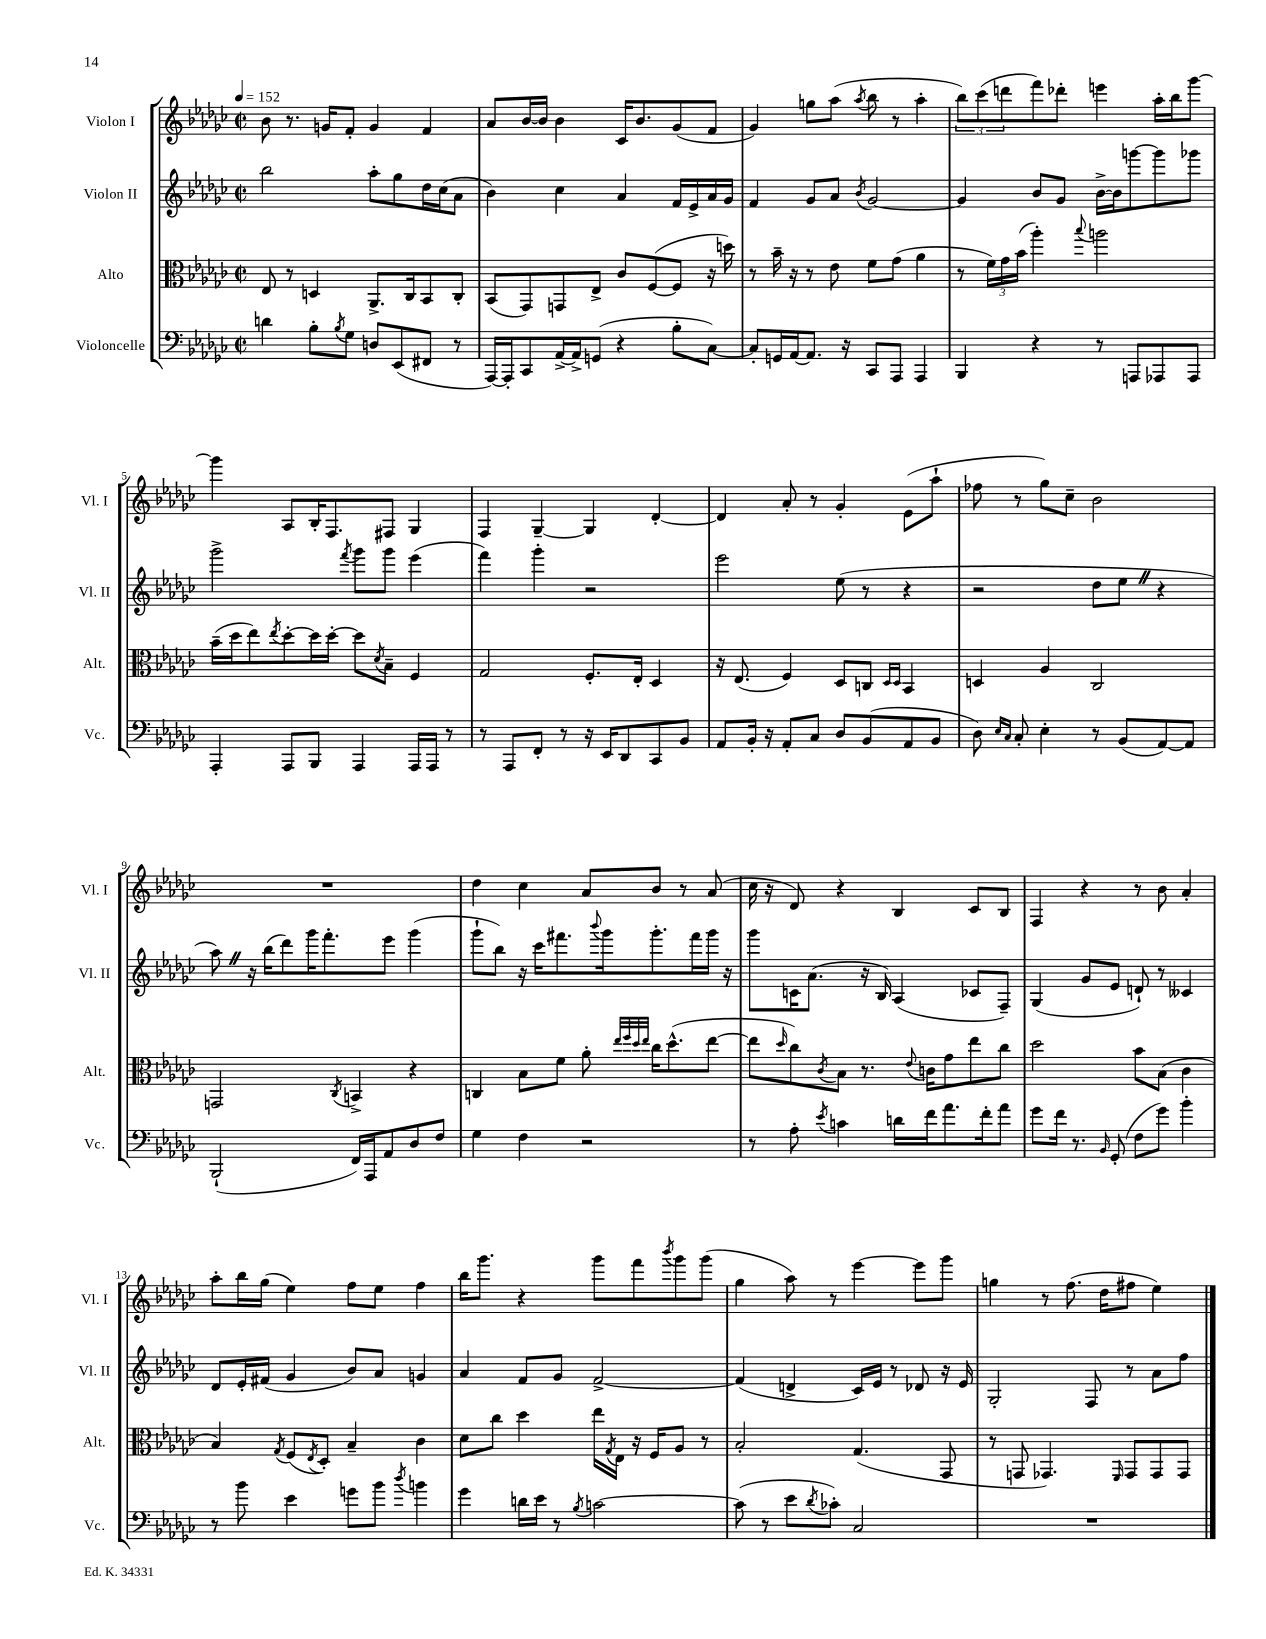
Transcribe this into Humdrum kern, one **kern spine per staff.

**kern	**kern	**kern	**kern
*staff4	*staff3	*staff2	*staff1
*clefF4	*clefC3	*clefG2	*clefG2
*k[b-e-a-d-g-c-]	*k[b-e-a-d-g-c-]	*k[b-e-a-d-g-c-]	*k[b-e-a-d-g-c-]
*M2/2	*M2/2	*M2/2	*M2/2
*met(c|)	*met(c|)	*met(c|)	*met(c|)
*MM152	*MM152	*MM152	*MM152
4d\	8E-/	2bb-\	8b-\
.	8r	.	8.r
8B-'\L	4D/	.	.
.	.	.	16g/LK
8qB-/	.	.	.
8G-\J	.	.	8f'/J
8D/L	8.AA-^/L	8aa-'\L	4g/
(8EE-/	.	8gg-\	.
.	16C-/k	.	.
8FF#/J	8BB-/	16dd-\L	4f/
.	.	(16cc-\J	.
8r	8C-'/J	8a-\J	.
=	=	=	=
[16AAA-/LL)	(8BB-/L	4b-\)	8a-/L
16AAA-'/]J	.	.	.
8CC-/	8GG-/)	.	[16b-/L
.	.	.	16b-/]JJ
[16AA-^/L	8GG/	4cc-\	4b-\
16AA-^/]J	.	.	.
(8GG/J	8E-^/J	.	.
4r	8c-/L	4a-/	16c-/LK
.	.	.	8.b-/
.	([8F/	.	.
8B-'\L	8F/]J	16f/LL	(8g-/
.	.	16e-^/	.
[8C-\J)	16r	16a-/	8f/J
.	16dd\)	16g-/JJ	.
=	=	=	=
8C-'/]L	8r	4f/	4g-/)
16GG/L	16b-~\	.	.
[16AA-/J	16r	.	.
8.AA-/]J	8r	8g-/L	8gg\L
.	8e-\	8a-/J	(8aa-\J
16r	.	.	.
.	.	8qb-/	8qaa-/
8CC-/L	8f\L	[2g-/	8bb-\
8AAA-/J	(8g-\J	.	8r
4AAA-/	4a-\	.	4aa-'\
=	=	=	=
4BBB-/	8r	4g-/]	12bb-\L)
.	.	.	(12ccc-\
.	24f\LL)	.	.
.	24g-\	.	12ddd\
.	(24b-\JJ	.	.
4r	4aa-'\)	8b-/L	8fff\)
.	.	8g-/J	8ddd-'\J
.	8qqbb-/	.	.
8r	2aa\	[16b-^\LL	4eee\
.	.	16b-\]J	.
8AAA/L	.	[8ggg\	.
8AAA-/	.	8ggg\]	16aa-'\LL
.	.	.	16bb-\J
8AAA-/J	.	8ggg-\J	[8ggg-\J
=	=	=	=
4AAA-'/	(16b-~\LL	2ggg-^\	4ggg-\]
.	16dd-\J	.	.
.	8ee-\)	.	.
.	8qee-/	.	.
8AAA-/L	[8dd-'\	.	8A-/L
8BBB-/J	16dd-\]L	.	16B-'/K
.	[16dd-'\JJ	.	8.F/
.	.	8qfff/	.
4AAA-/	8dd-\]L	8ggg-\L	.
.	8qd-/	.	.
.	8B-~\J	8ggg-\J	8F#/J
16AAA-/LL	4F/	(4eee-\	4G-/
16AAA-/JJ	.	.	.
8r	.	.	.
=	=	=	=
8r	2G-/	4fff\)	4F/
8AAA-/L	.	.	.
8FF'/J	.	4ggg-'\	[4G-~/
8r	.	.	.
16r	8.F'/L	2r	4G-/]
16EE-/LK	.	.	.
8DD-/	.	.	.
.	16E-'/Jk	.	.
8CC-/	4D-/	.	[4d-'/
8BB-/J	.	.	.
=	=	=	=
8AA-/L	16r	2eee-\	4d-/]
.	(8.E-/	.	.
16BB-'/Jk	.	.	.
16r	.	.	.
8AA-'/L	4F/)	.	8a-'/
8C-/J	.	.	8r
8D-/L	8D-/L	(8ee-\	4g-'/
(8BB-/	8C/J	8r	.
.	16qqD-/LL	.	.
.	16qqD-/JJ	.	.
8AA-/	4BB-/	4r	(8e-\L
8BB-/J	.	.	8aa-`\J
=	=	=	=
8D-\)	4D/	2r	8ff-\
16qqE-/LL	.	.	.
16qqC-/JJ	.	.	.
8C-'/	.	.	8r
4E-'\	4A-/	.	8gg-\L)
.	.	.	8cc-~\J
8r	2C-/	8dd-\L	2b-\
(8BB-/L	.	8ee-\J	.
[8AA-/)	.	4r	.
8AA-/]J	.	.	.
=	=	=	=
(2BBB-`/	2GG/	8aa-\)	1r
.	.	16r	.
.	.	(16bb-\LK	.
.	.	8ddd-\)	.
.	.	16ggg-\K	.
.	.	8.fff'\	.
.	8qC-/	.	.
16FF/LL)	4BB^/	.	.
16AAA-/J	.	.	.
8AA-/	.	8eee-\J	.
8D-/	4r	(4ggg-\	.
8F/J	.	.	.
=	=	=	=
4G-\	4C/	8ggg-`\L	4dd-\
.	.	8bb-\J)	.
4F\	8B-\L	16r	4cc-\
.	.	16ccc-\LK	.
.	8f\J	8.fff#\	.
2r	8a-'\	.	8a-/L
.	.	8qqbbb-/	.
.	.	16ggg-\k	.
.	32qqee-/LLL	.	.
.	32qqff/	.	.
.	32qqdd-/	.	.
.	32qqee-/JJJ	.	.
.	16cc-\LK	8.ggg-'\	8b-/J
.	(8.dd-^^\	.	.
.	.	.	8r
.	.	16fff#\L	.
.	[8ee-\J	16ggg-\JJ	(8a-/
.	.	16r	.
=	=	=	=
8r	8ee-\]L	8ggg-\L	16cc-\
.	.	.	16r
.	16qqdd-/	.	.
8A-'\	8cc-\)	16c\K	8d-/)
.	.	(8.a-\J	.
8qe-/	8qc-/	.	.
4c\	8B-\J	.	4r
.	8.r	16r	.
.	.	16B-/)	.
16d\LL	.	(4A-/	4B-/
.	8qqe-/	.	.
16f\J	16c\LK	.	.
8.a-\	8g-\	.	.
.	8ee-\	8c-/L	8c-/L
16f'\k	.	.	.
8a-\J	8cc-\J	8F~/J)	8B-/J
=	=	=	=
8g-\L	2dd-\	(4G-/	4F/
16f\Jk	.	.	.
8.r	.	.	.
.	.	8g-/L	4r
16qqBB-/	.	.	.
(8GG-'/	.	8e-/J	.
8F\L	8b-\L	8d`/)	8r
8g-\J)	(8B-\J	8r	8b-\
4b-'\	4c-\	4c--/	4a-'/
=	=	=	=
8r	4B-/)	8d-/L	8aa-'\L
8b-\	.	16e-'/L	16bb-\L
.	.	(16f#/JJ	(16gg-\JJ
.	8qG-/	.	.
4e-\	(8F/L	4g-/	4ee-\)
.	8qE-/	.	.
.	8D-'/J)	.	.
8g\L	4B-~/	8b-/L)	8ff\L
8b-\J	.	8a-/J	8ee-\J
8qdd-/	.	.	.
4b\	4c-\	4g/	4ff\
=	=	=	=
4g-\	8d-\L	4a-/	16bb-\LK
.	.	.	8.ggg-\J
.	8cc-\J	.	.
16d\LL	4dd-\	8f/L	4r
16e-\JJ	.	.	.
8r	.	8g-/J	.
8qB-/	.	.	.
[2c\	16ee-\LL	[2f^/	8ggg-\L
.	8qG-/	.	.
.	16E-\JJ	.	.
.	16r	.	8fff\
.	16F/LK	.	.
.	.	.	8qbbb-/
.	8A-/J	.	8ggg-\
.	8r	.	(8ggg-\J
=	=	=	=
(8c\]	2B-'/	(4f/]	4gg-\
8r	.	.	.
8e-\L	.	4d^/	8aa-\)
8qd-/	.	.	.
8c-'\J)	.	.	8r
2C-/	(4.G-/	16c-/LL)	[4eee-\
.	.	16e-/JJ	.
.	.	8r	.
.	.	8d-/	8eee-\]L
.	8GG-/	16r	8ggg-\J
.	.	16e-/	.
=	=	=	=
1r	8r	2G-'/	4gg\
.	8GG/	.	.
.	4.GG-/)	.	8r
.	.	.	(8.ff\
.	.	8F/	.
.	.	.	16dd-\LK
.	16qqFF/	.	.
.	8GG-/L	8r	8ff#\J
.	8GG-/	8a-\L	4ee-\)
.	8GG-/J	8ff\J	.
==	==	==	==
*-	*-	*-	*-
